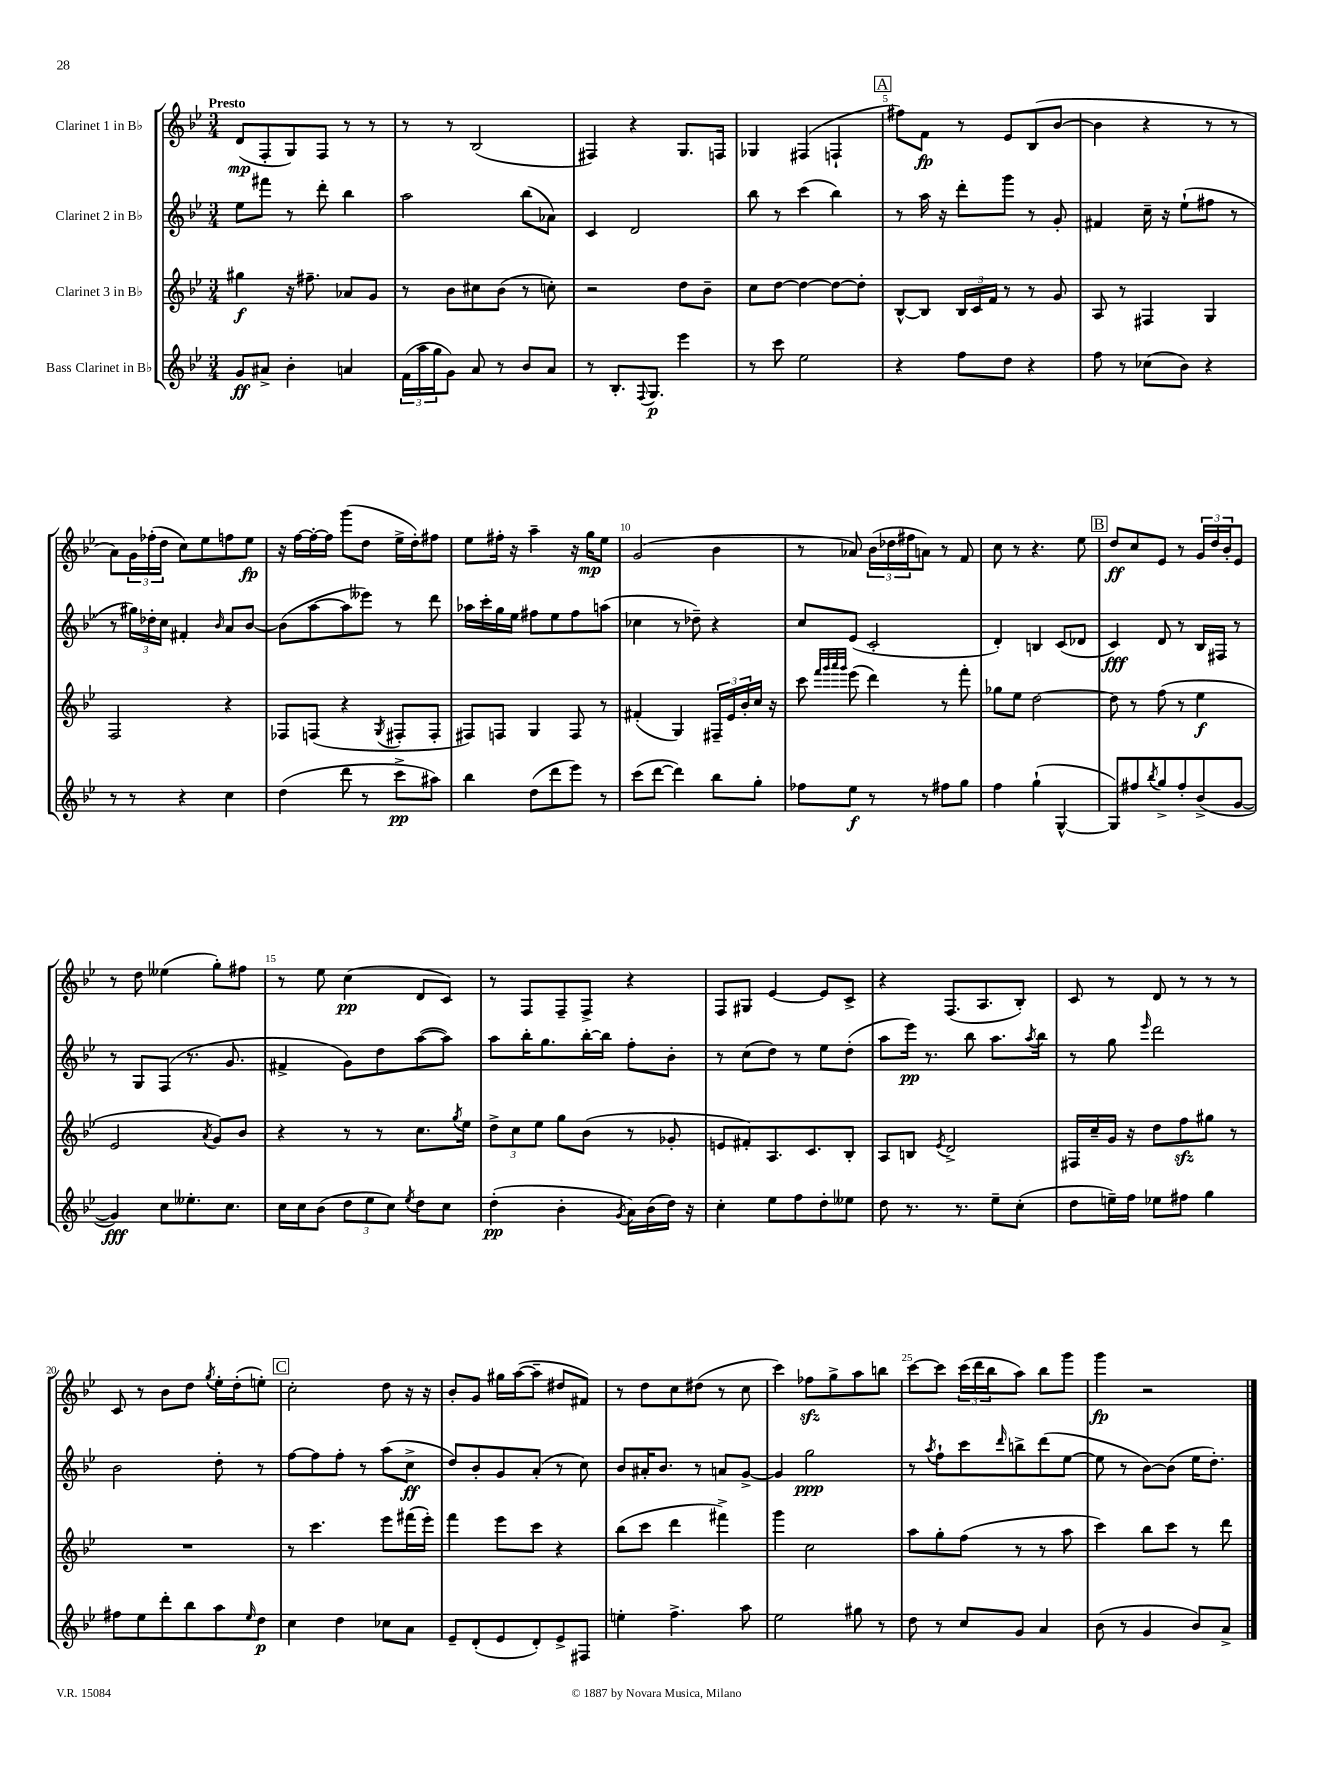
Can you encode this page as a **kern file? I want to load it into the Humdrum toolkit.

**kern	**dynam	**kern	**dynam	**kern	**dynam	**kern	**dynam
*part4	*part4	*part3	*part3	*part2	*part2	*part1	*part1
*staff4	*staff4	*staff3	*staff3	*staff2	*staff2	*staff1	*staff1
*I"Bass Clarinet in B♭	*	*I"Clarinet 3 in B♭	*	*I"Clarinet 2 in B♭	*	*I"Clarinet 1 in B♭	*
*clefG2	*	*clefG2	*	*clefG2	*	*clefG2	*
*k[b-e-]	*	*k[b-e-]	*	*k[b-e-]	*	*k[b-e-]	*
*M3/4	*	*M3/4	*	*M3/4	*	*M3/4	*
=1	=1	=1	=1	=1	=1	=1	=1
!	!	!	!	!	!	!LO:TX:a:B:t=Presto	!
8g/L	ff	4gg#X\	f	8ee-\L	.	(8d/L	mp
8a#X^/J	.	.	.	8fff#X\J	.	8F'/	.
4b-'\	.	16r	.	8r	.	8G/)	.
.	.	8.ff#X~\	.	.	.	.	.
.	.	.	.	8ddd'\	.	8F/J	.
4an/	.	8a-X/L	.	4bb-\	.	8r	.
.	.	8g/J	.	.	.	8r	.
=2	=2	=2	=2	=2	=2	=2	=2
(24f\LL	.	8r	.	2aa\	.	8r	.
24aa\	.	.	.	.	.	.	.
24gg\J	.	.	.	.	.	.	.
8g\J)	.	8b-\L	.	.	.	8r	.
8a/	.	8cc#X\	.	.	.	(2B-/	.
8r	.	(8b-\J	.	.	.	.	.
8b-/L	.	8r	.	(8bb-\L	.	.	.
8a/J	.	8ccn'\)	.	8a-X\J)	.	.	.
=3	=3	=3	=3	=3	=3	=3	=3
8r	.	2r	.	4c/	.	4F#X/)	.
8.B-'/L	.	.	.	.	.	.	.
.	.	.	.	2d/	.	4r	.
8qqF/	.	.	.	.	.	.	.
8.G/J	p	.	.	.	.	.	.
4eee-\	.	8dd\L	.	.	.	8.G/L	.
.	.	8b-~\J	.	.	.	.	.
.	.	.	.	.	.	16Fn/Jk	.
=4	=4	=4	=4	=4	=4	=4	=4
8r	.	8cc\L	.	8bb-\	.	4G-X/	.
8ccc\	.	[8dd\J	.	8r	.	.	.
2ee-\	.	4dd\_	.	(4ccc\	.	(4F#X/	.
.	.	8dd\L_	.	4bb-\)	.	4Fn`/	.
.	.	8dd'\J]	.	.	.	.	.
!!LO:REH:place=s1:t=A
=5	=5	=5	=5	=5	=5	=5	=5
4r	.	[8B-^^/L	.	8r	.	8ff#X\L)	.
.	.	8B-/J]	.	16aa\	.	8f\J	fp
.	.	.	.	16r	.	.	.
8ff\L	.	24B-/LL	.	8ddd'\L	.	8r	.
.	.	24c/	.	.	.	.	.
.	.	24f/JJ	.	.	.	.	.
8dd\J	.	8r	.	8ggg\J	.	8e-/L	.
4r	.	8r	.	8r	.	(8B-/	.
.	.	8g/	.	8g'/	.	[8b-/J	.
=6	=6	=6	=6	=6	=6	=6	=6
8ff\	.	8A/	.	4f#X/	.	4b-\]	.
8r	.	8r	.	.	.	.	.
(8cc-X\L	.	4F#X/	.	16cc~\	.	4r	.
.	.	.	.	16r	.	.	.
8b-\J)	.	.	.	(8ee-`\L	.	.	.
4r	.	4G/	.	8ff#X\J	.	8r	.
.	.	.	.	8r	.	8r	.
!!LO:LB:g=z
=7	=7	=7	=7	=7	=7	=7	=7
8r	.	2F/	.	8r	.	8a\L)	.
8r	.	.	.	24gg#X\LL)	.	24g\L	.
.	.	.	.	24dd-X'\	.	(24ff-X'\	.
.	.	.	.	24cc\JJ	.	24dd\JJ	.
4r	.	.	.	4f#X'/	.	8cc\L)	.
.	.	.	.	.	.	8ee-\	.
.	.	.	.	16qqb-/	.	.	.
4cc\	.	4r	.	8a/L	.	8ffn\	.
.	.	.	.	[8b-/J	.	8ee-\J	fp
=8	=8	=8	=8	=8	=8	=8	=8
(4dd\	.	8F-X/L	.	(8b-\L]	.	16r	.
.	.	.	.	.	.	[16ff\LL	.
.	.	(8Fn/J	.	[8aa\	.	16ff'\_	.
.	.	.	.	.	.	16ff\JJ]	.
8ddd\	.	4r	.	8aa\]	.	(8ggg\L	.
8r	.	.	.	8eee--X\J)	.	8dd\J	.
.	.	8qG/	.	.	.	.	.
8ccc^\L	pp	8F#X'/L	.	8r	.	16ee-^\LL	.
.	.	.	.	.	.	16dd'\J)	.
8aa#X\J)	.	8F#'/J	.	8ddd\	.	8ff#X\J	.
=9	=9	=9	=9	=9	=9	=9	=9
4bb-\	.	8F#X/L)	.	16aa-X\LL	.	8ee-\L	.
.	.	.	.	16ccc'\	.	.	.
.	.	8Fn/J	.	16gg\	.	16ff#X'\Jk	.
.	.	.	.	16ee-\JJ	.	16r	.
(8dd\L	.	4G/	.	8ff#X\L	.	4aa~\	.
8ddd\	.	.	.	8ee-\	.	.	.
8eee-\J)	.	8F/	.	8ff#\	.	16r	.
.	.	.	.	.	.	16gg\KL	mp
8r	.	8r	.	(8aan\J	.	8ee-\J	.
=10	=10	=10	=10	=10	=10	=10	=10
(8ccc\L	.	(4f#X'/	.	4cc-X\	.	(2g/	.
[8ddd\J	.	.	.	.	.	.	.
4ddd\])	.	4G/)	.	8r	.	.	.
.	.	.	.	8dd-X~\)	.	.	.
8bb-\L	.	24F#X~/LL	.	4r	.	4b-\	.
.	.	24e-/	.	.	.	.	.
.	.	24b-'/	.	.	.	.	.
8gg'\J	.	16cc/JJ	.	.	.	.	.
.	.	16r	.	.	.	.	.
=11	=11	=11	=11	=11	=11	=11	=11
8ff-X\L	.	8ccc\	.	8cc/L	.	8r	.
.	.	32qqfff/LLL	.	.	.	.	.
.	.	32qqggg/	.	.	.	.	.
.	.	32qqaaa/	.	.	.	.	.
.	.	32qqggg/JJJ	.	.	.	.	.
8ee-\J	f	(8eee-\	.	(8e-/J	.	8a-X/)	.
8r	.	4ddd\)	.	2c'/	.	(24b-\LL	.
.	.	.	.	.	.	24dd-X\	.
.	.	.	.	.	.	24ff#X\J	.
8r	.	.	.	.	.	8an\J)	.
8ff#X\L	.	8r	.	.	.	8r	.
8gg\J	.	8fff'\	.	.	.	8f/	.
=12	=12	=12	=12	=12	=12	=12	=12
4ff\	.	8gg-X\L	.	4d'/)	.	8cc\	.
.	.	8ee-\J	.	.	.	8r	.
(4gg`\	.	[2dd\	.	4Bn/	.	4.r	.
[4G^^/	.	.	.	(8c/L	.	.	.
.	.	.	.	8d-X/J	.	8ee-\	.
!!LO:REH:place=s1:t=B
=13	=13	=13	=13	=13	=13	=13	=13
8G/L])	.	8dd\]	.	4c/)	fff	8dd/L	ff
8ff#X/	.	8r	.	.	.	8cc/	.
8qbb-/	.	.	.	.	.	.	.
8gg^/	.	(8ff\	.	8d/	.	8e-/J	.
8ff#'/	.	8r	.	8r	.	8r	.
(8b-^/	.	4ee-\	f	16B-/LL	.	24g/LL	.
.	.	.	.	.	.	24dd/	.
.	.	.	.	16F#X/JJ	.	.	.
.	.	.	.	.	.	24b-'/J	.
[8g/J	.	.	.	8r	.	8e-/J	.
!!LO:LB:g=z
=14	=14	=14	=14	=14	=14	=14	=14
4g/])	fff	2e-/	.	8r	.	8r	.
.	.	.	.	8G/L	.	8dd\	.
8cc\L	.	.	.	(8F/J	.	(4ee--X\	.
8.ee--X'\	.	.	.	8.r	.	.	.
.	.	8qa/	.	.	.	.	.
.	.	8g/L)	.	.	.	8gg'\L)	.
8.cc\J	.	.	.	8.g/	.	.	.
.	.	8b-/J	.	.	.	8ff#X\J	.
=15	=15	=15	=15	=15	=15	=15	=15
16cc\LL	.	4r	.	4f#X^/	.	8r	.
16cc\J	.	.	.	.	.	.	.
(8b-\J	.	.	.	.	.	8ee-\	.
12dd\L	.	8r	.	8g\L)	.	(4cc\	pp
12ee-\	.	.	.	.	.	.	.
.	.	8r	.	8dd\	.	.	.
12cc\J)	.	.	.	.	.	.	.
8qee-/	.	.	.	.	.	.	.
8dd\L	.	8.cc\L	.	([8aa\	.	8d/L	.
8cc\J	.	.	.	8aa\J])	.	8c/J)	.
.	.	8qgg/	.	.	.	.	.
.	.	16ee-\Jk	.	.	.	.	.
=16	=16	=16	=16	=16	=16	=16	=16
(4dd'\	pp	12dd^\L	.	8aa\L	.	8r	.
.	.	12cc\	.	.	.	.	.
.	.	.	.	16bb-'\K	.	8F/L	.
.	.	12ee-\J	.	.	.	.	.
.	.	.	.	8.gg\	.	.	.
4b-'\	.	8gg\L	.	.	.	8F~/	.
.	.	(8b-\J	.	[16bb-'\L	.	8F^/J	.
.	.	.	.	16bb-\JJ]	.	.	.
8qg/	.	.	.	.	.	.	.
16a\LL)	.	8r	.	8ff'\L	.	4r	.
(16b-\	.	.	.	.	.	.	.
16dd\JJ)	.	8g-X'/	.	8b-'\J	.	.	.
16r	.	.	.	.	.	.	.
=17	=17	=17	=17	=17	=17	=17	=17
4cc'\	.	8en/L	.	8r	.	8F/L	.
.	.	8f#X'/)	.	(8cc\L	.	8G#X/J	.
8ee-\L	.	8.A/	.	8dd\J)	.	[4e-/	.
8ff\	.	.	.	8r	.	.	.
.	.	8.c/	.	.	.	.	.
8dd'\	.	.	.	8ee-\L	.	8e-/L]	.
8ee--X\J	.	8B-'/J	.	(8dd'\J	.	8c^/J	.
=18	=18	=18	=18	=18	=18	=18	=18
8dd\	.	8A/L	.	8aa\L	.	4r	.
8.r	.	8Bn/J	.	16eee-\Jk)	pp	.	.
.	.	.	.	8.r	.	.	.
.	.	8qe-/	.	.	.	.	.
.	.	2d^/	.	.	.	(8.F/L	.
8.r	.	.	.	.	.	.	.
.	.	.	.	8bb-\	.	.	.
.	.	.	.	.	.	8.A/	.
8ee-~\L	.	.	.	8.aa\L	.	.	.
(8cc'\J	.	.	.	.	.	8B-'/J)	.
.	.	.	.	8qaa/	.	.	.
.	.	.	.	16bb-\Jk	.	.	.
=19	=19	=19	=19	=19	=19	=19	=19
8dd\L	.	16F#X/LL	.	8r	.	8c/	.
.	.	16cc~/	.	.	.	.	.
16een~\L)	.	16g/JJ	.	8gg\	.	8r	.
16ff\JJ	.	16r	.	.	.	.	.
.	.	.	.	16qqeee-/	.	.	.
8ee-X\L	.	8dd\L	.	2ddd\	.	8d/	.
8ff#X\J	.	8ffzz\	.	.	.	8r	.
4gg\	.	8gg#X\J	.	.	.	8r	.
.	.	8r	.	.	.	8r	.
!!LO:LB:g=z
=20	=20	=20	=20	=20	=20	=20	=20
8ff#X\L	.	2.r	.	2b-\	.	8c/	.
8ee-\	.	.	.	.	.	8r	.
8ddd'\	.	.	.	.	.	8b-\L	.
8bb-\	.	.	.	.	.	8dd\J	.
.	.	.	.	.	.	8qgg/	.
8aa\	.	.	.	8dd'\	.	16ee-'\LL	.
.	.	.	.	.	.	(16dd'\J	.
16qqee-/	.	.	.	.	.	.	.
8dd\J	p	.	.	8r	.	8een'\J)	.
!!LO:REH:place=s1:t=C
=21	=21	=21	=21	=21	=21	=21	=21
4cc\	.	8r	.	[8ff\L	.	2cc'\	.
.	.	4.ccc\	.	8ff\]	.	.	.
4dd\	.	.	.	8ff'\J	.	.	.
.	.	.	.	8r	.	.	.
8cc-X\L	.	8eee-\L	.	(8aa\L	.	8dd\	.
8a\J	.	(16fff#X\L	.	8cc^\J	ff	16r	.
.	.	16eee-'\JJ)	.	.	.	16r	.
=22	=22	=22	=22	=22	=22	=22	=22
8e-~/L	.	4fff\	.	8dd/L)	.	8b-'/L	.
(8d'/	.	.	.	8b-'/	.	8g/J	.
8e-/	.	8eee-\L	.	8g/	.	16gg#X\LL	.
.	.	.	.	.	.	([16aa\J	.
8d'/)	.	8ccc\J	.	(8a'/J	.	8aa~\J]	.
8e-^/	.	4r	.	8r	.	8dd#X/L	.
8F#X/J	.	.	.	8cc\)	.	8f#X/J)	.
=23	=23	=23	=23	=23	=23	=23	=23
4een'\	.	(8bb-\L	.	8b-/L	.	8r	.
.	.	8ccc\J	.	16a#X'/K	.	8dd\L	.
.	.	.	.	8.b-/J	.	.	.
4.ff^\	.	4ddd\	.	.	.	8cc\	.
.	.	.	.	8r	.	(8dd#X\J	.
.	.	4fff#X^\)	.	8an/L	.	8r	.
8aa\	.	.	.	[8g^/J	.	8cc\	.
=24	=24	=24	=24	=24	=24	=24	=24
2ee-\	.	4ggg\	.	4g/]	.	4ccc\)	.
.	.	2cc\	.	2gg\	ppp	8ff-Xzz\L	.
.	.	.	.	.	.	8gg^\	.
8gg#X\	.	.	.	.	.	8aa\	.
8r	.	.	.	.	.	8bbn\J	.
=25	=25	=25	=25	=25	=25	=25	=25
8dd\	.	8aa\L	.	8r	.	[8ccc\L	.
.	.	.	.	8qaa/	.	.	.
8r	.	8gg'\	.	8ff`\L	.	8ccc\J]	.
8cc/L	.	(8ff\J	.	8ccc\	.	(24ccc\LL	.
.	.	.	.	.	.	24ddd\	.
.	.	.	.	.	.	24bb-\J	.
.	.	.	.	16qqddd/	.	.	.
8g/J	.	8r	.	8bbn^\	.	8aa\J)	.
4a/	.	8r	.	(8ddd\	.	8bb-\L	.
.	.	8aa\	.	[8ee-\J	.	8ggg\J	.
=26	=26	=26	=26	=26	=26	=26	=26
(8b-\	.	4ccc\)	.	8ee-\]	.	4ggg\	fp
8r	.	.	.	8r	.	.	.
4g/	.	8bb-\L	.	[8b-\L)	.	2r	.
.	.	8ccc\J	.	(8b-\J]	.	.	.
8b-/L)	.	8r	.	16ee-\KL	.	.	.
.	.	.	.	8.dd'\J)	.	.	.
8a^/J	.	8ddd\	.	.	.	.	.
==	==	==	==	==	==	==	==
*-	*-	*-	*-	*-	*-	*-	*-
